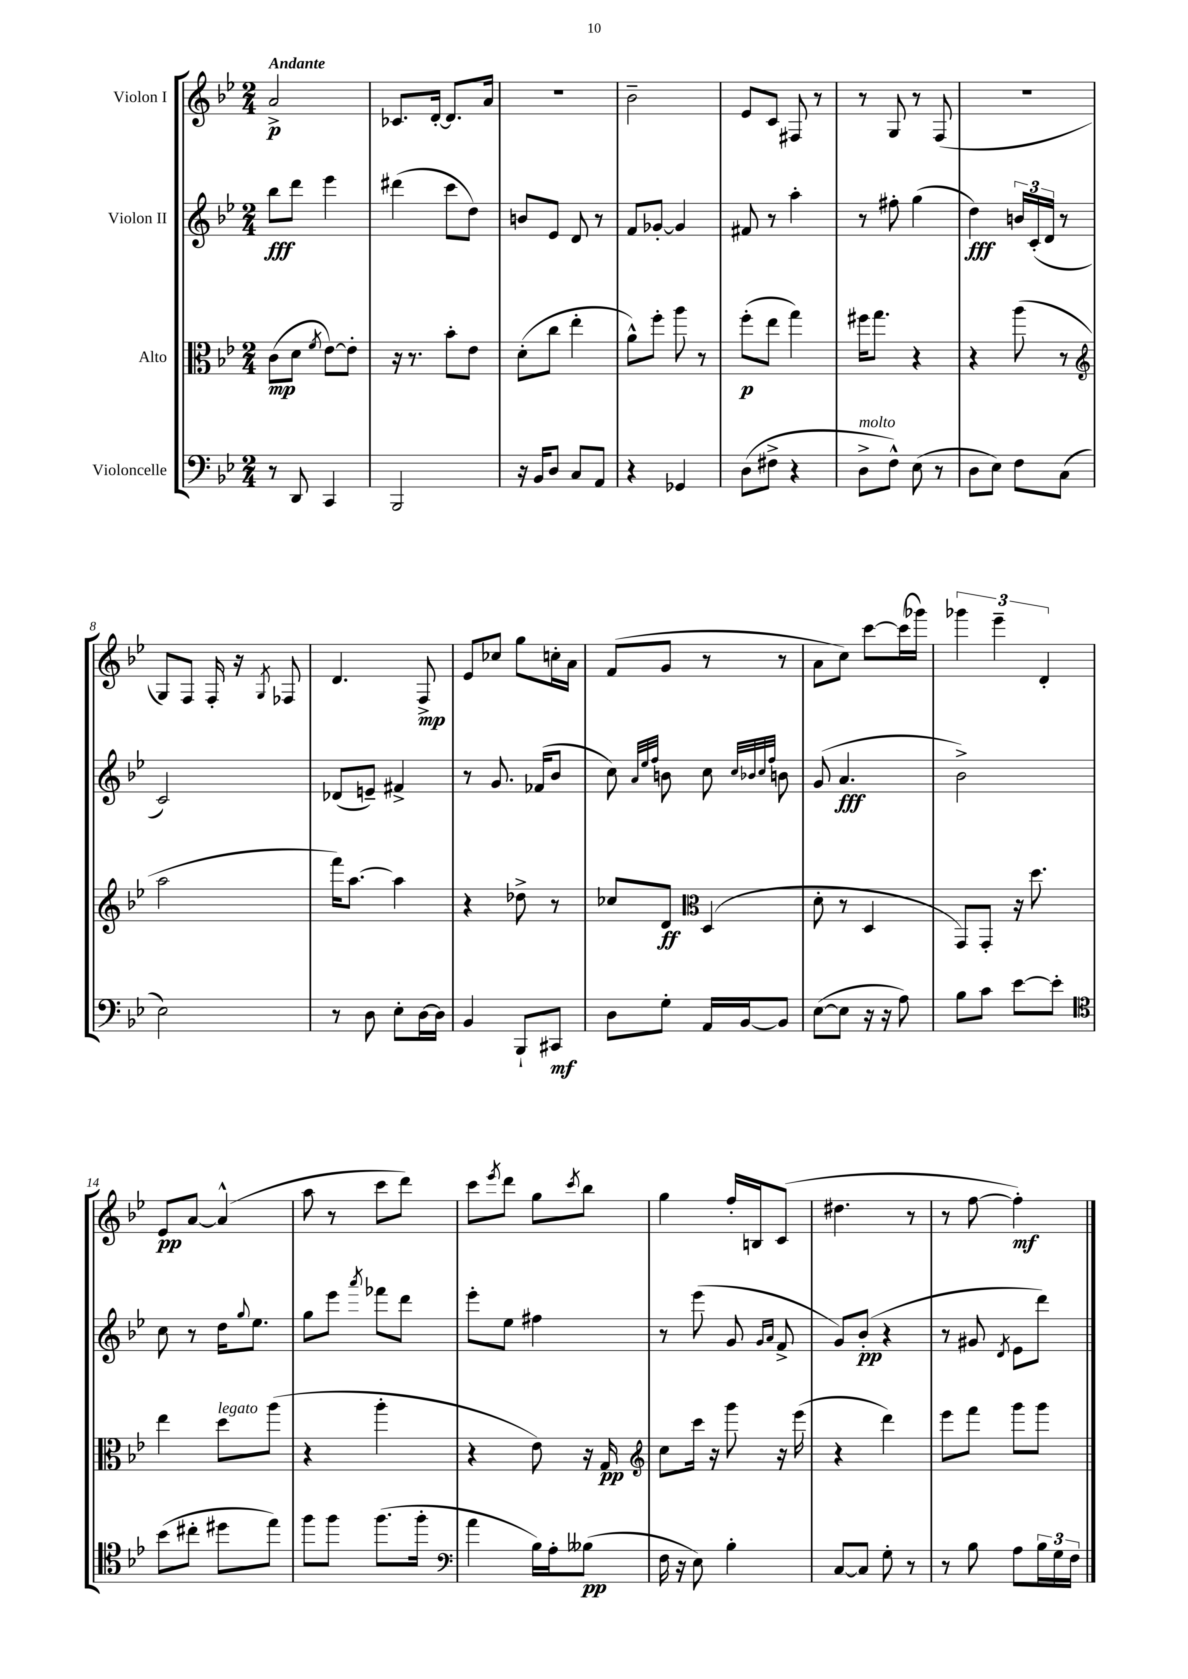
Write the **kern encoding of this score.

**kern	**kern	**kern	**kern
*staff4	*staff3	*staff2	*staff1
*clefF4	*clefC3	*clefG2	*clefG2
*k[b-e-]	*k[b-e-]	*k[b-e-]	*k[b-e-]
*M2/4	*M2/4	*M2/4	*M2/4
8r	(8c\L	8bb-\L	2a^/
8DD/	8d\J	8ddd\J	.
.	8qf/	.	.
4CC/	[8e-\L)	4eee-\	.
.	8e-'\]J	.	.
=	=	=	=
2BBB-/	16r	(4ddd#\	8.c-/L
.	8.r	.	.
.	.	.	[16d'/Jk
.	8b-'\L	8ccc\L	8.d/]L
.	8e-\J	8dd\J)	.
.	.	.	16a/Jk
=	=	=	=
16r	(8d'\L	8b/L	2r
16BB-/LK	.	.	.
8D/J	8cc\J	8e-/J	.
8C/L	4ee-'\	8d/	.
8AA/J	.	8r	.
=	=	=	=
4r	8a^^\L)	8f/L	2b-~\
.	8ff'\J	[8g-'/J	.
4GG-/	8aa\	4g-/]	.
.	8r	.	.
=	=	=	=
(8D\L	(8ff'\L	8f#/	8e-/L
8F#^\J	8ee-\J	8r	8c/J
4r	4gg\)	4aa'\	8F#/
.	.	.	8r
=	=	=	=
8D^\L	16ff#\LK	8r	8r
.	8.gg\J	.	.
8F^^\J)	.	8ff#'\	8G/
(8E-\	4r	(4gg\	8r
8r	.	.	(8F/
=	=	=	=
8D\L	4r	4dd\)	2r
8E-\J)	.	.	.
8F\L	(8aa\	24b/LL	.
.	.	(24c'/	.
.	.	24d/JJ	.
(8C\J	8r	8r	.
=	=	=	=
*	*clefG2	*	*
2E-\)	2aa\	2c/)	8G/L)
.	.	.	8F/J
.	.	.	16F'/
.	.	.	16r
.	.	.	8qG/
.	.	.	8F-/
=	=	=	=
8r	16fff\LK)	(8d-/L	4.d/
.	[8.aa\J	.	.
8D\	.	8e~/J)	.
8E-'\L	4aa\]	4f#^/	.
[16D\L	.	.	8F^/
16D\]JJ	.	.	.
=	=	=	=
4BB-/	4r	8r	8e-/L
.	.	8.g/	8cc-/J
8BBB-`/L	8dd-^\	.	8gg\L
.	.	(16f-/LK	.
8CC#/J	8r	8b-/J	16cc'\L
.	.	.	16a\JJ
=	=	=	=
8D\L	8cc-/L	8cc\)	(8f/L
.	.	32qqa/LLL	.
.	.	32qqee-/	.
.	.	32qqff/JJJ	.
8G'\J	8d/J	8b\	8g/J
*	*clefC3	*	*
16AA/LL	(4D/	8cc\	8r
[16BB-/J	.	.	.
.	.	32qqcc/LLL	.
.	.	32qqb-/	.
.	.	32qqcc/	.
.	.	32qqff/JJJ	.
8BB-/]J	.	8b\	8r
=	=	=	=
([8E-\L	8d'\	(8g/	8a\L
8E-\]J	8r	4.a/	8cc\J)
16r	4D/	.	[8ccc\L
16r	.	.	.
8A\)	.	.	(16ccc\]L
.	.	.	16ggg-\JJ)
=	=	=	=
8B-\L	8GG/L)	2b-^\)	6ggg-\
8c\J	8GG'/J	.	.
.	.	.	6eee-~\
[8e-\L	16r	.	.
.	8.dd\	.	.
.	.	.	6d'/
8e-'\]J	.	.	.
=	=	=	=
*clefC4	*	*	*
(8b-\L	4ee-\	8cc\	8e-/L
8cc#'\J	.	8r	[8a/J
8dd#\L	8dd\L	16dd\LK	(4a^^/]
.	.	8qqgg/	.
.	.	8.ee-\J	.
8ee-\J)	(8aa\J	.	.
=	=	=	=
8ff\L	4r	8gg\L	8aa\
8ff\J	.	8eee-\J	8r
.	.	8qaaa/	.
(8.ff\L	4aa'\	8fff-\L	8ccc\L
.	.	8ddd\J	8ddd\J)
16ff'\Jk	.	.	.
=	=	=	=
*clefF4	*	*	*
4a\	4r	8eee-'\L	8ccc\L
.	.	.	8qeee-/
.	.	8ee-\J	8ddd\J
16B-\LL)	8e-\)	4ff#\	8gg\L
16A'\J	.	.	.
.	.	.	8qccc/
(8B--\J	16r	.	8bb-\J
.	16G/	.	.
=	=	=	=
*	*clefG2	*	*
16F\	8cc\L	8r	4gg\
16r	.	.	.
8E-\)	16ccc\Jk	(8eee-\	.
.	16r	.	.
4B-'\	8ggg\	8g/	16ff'/LL
.	.	.	16B/J
.	.	16qqg/LL	.
.	.	16qqa/JJ	.
.	16r	8f^/	(8c/J
.	(16eee-\	.	.
=	=	=	=
[8C/L	4r	8g/L)	4.dd#\
8C/]J	.	(8b-'/J	.
8G'\	4ddd\)	4r	.
8r	.	.	8r
=	=	=	=
8r	8eee-\L	8r	8r
8B-\	8fff\J	8g#/	[8ff\
.	.	8qd/	.
8A\L	8ggg\L	8e-\L	4ff'\])
24B-\L	8ggg\J	8ddd\J)	.
24G\	.	.	.
24F\JJ	.	.	.
==	==	==	==
*-	*-	*-	*-
